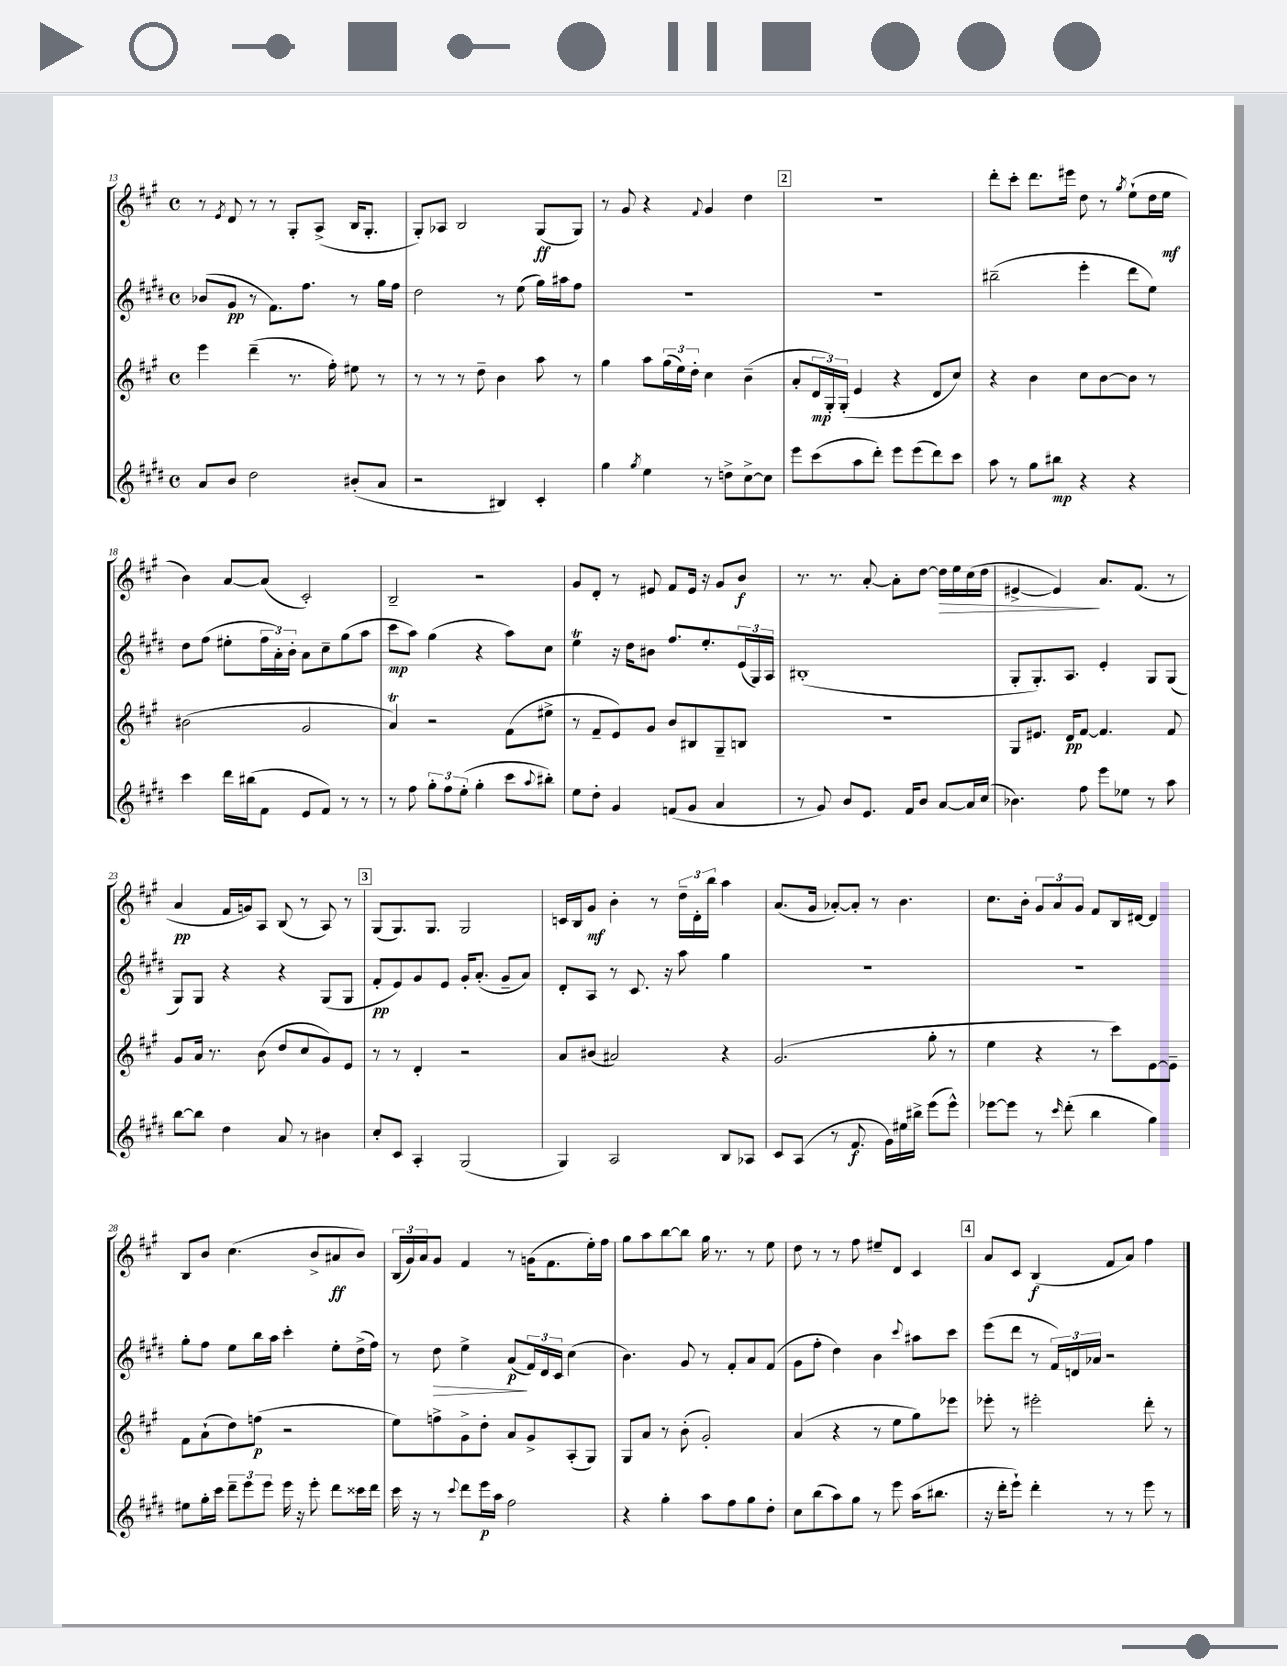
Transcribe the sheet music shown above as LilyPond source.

<<
\new StaffGroup <<
\new Staff = "s0" {
    \clef treble \key a \major \defaultTimeSignature \time 4/4
    r8 \acciaccatura { e'8 } d'8 r8 r8 gis8-. a8->( b16 gis8.-. |
    gis8-.) aes8 b2 gis8\ff( gis8) |
    r8 gis'8 r4 \appoggiatura { fis'8 } gis'4 d''4 |
    \mark \markup { \box "2" } R1 |
    d'''8-. cis'''8-. d'''8. eis'''16 d''8 r8 \acciaccatura { gis''8 } e''8-!( d''16 e''16\mf |
    b'4) a'8~ a'8( cis'2-.) |
    b2-- r2 |
    gis'8 d'8-. r8 eis'8 fis'8 eis'16 r16 gis'8 b'8\f |
    r8. r8. a'8~-. a'8-. d''8~ d''16\> e''16 cis''16( d''16 |
    eis'4~-> eis'4\!) a'8. fis'8.( r8 |
    a'4\pp fis'16 g'16) a8 b8( r8 a8) r8 |
    \mark \markup { \box "3" } gis8( gis8.) gis8. gis2 |
    c'16 b16 gis'8\mf b'4-. r8 \tuplet 3/2 { d''16-- d'16-. b''16 } a''4 |
    a'8.( gis'16 aes'8~-.) aes'8-. r8 b'4. |
    cis''8. b'16-. \tuplet 3/2 { gis'8 a'8 gis'8 } fis'8 b16 dis'16~ dis'4 |
    b8 b'8 cis''4.( b'8-> ais'8\ff b'8) |
    \tuplet 3/2 { b16( gis'16) a'16 } gis'8 fis'4 r8 g'16( fis'8. e''16-.) fis''16 |
    gis''8 a''8 b''8~ b''8 gis''16 r8. r8 e''8 |
    d''8 r8 r8 fis''8 eis''8-- d'8 cis'4 |
    \mark \markup { \box "4" } a'8 cis'8 b4\f( fis'8 a'8) fis''4 \bar "|." |
}
\new Staff = "s1" {
    \clef treble \key e \major \defaultTimeSignature \time 4/4
    bes'8( gis'8\pp r8 fis'8.) fis''8. r8 gis''16 fis''16 |
    dis''2 r8 e''8( gis''16) ais''16 fis''8 |
    R1 |
    \mark \markup { \box "2" } R1 |
    bis''2--( e'''4-. dis'''8 e''8) |
    dis''8 fis''8( eis''8-. \tuplet 3/2 { fis''16 a'16-.) b'16-. } a'8 cis''8-- gis''8( a''8 |
    cis'''8\mp a''8) gis''4( r4 a''8) cis''8 |
    e''4\trill r16 dis''16 bis'8 fis''8. e''8.-. \tuplet 3/2 { e'16( gis16) a16 } |
    bis1-.( |
    gis8-. gis8.-.) a8. e'4-. gis8 gis8( |
    gis8) gis8 r4 r4 gis8( gis8 |
    \mark \markup { \box "3" } fis'8-.\pp e'8) gis'8 e'8 gis'16-. a'8.-.( gis'8-- a'8) |
    dis'8-. a8 r8 cis'8. r16 a''8 gis''4 |
    R1 |
    R1 |
    gis''8-. fis''8 e''8 b''16 a''16 cis'''4-. e''8-. dis''16->( fis''16) |
    r8 dis''8\> e''4-> a'8\p\!( \tuplet 3/2 { fis'16) dis'16 cis'16 } cis''4( |
    b'4.) gis'8 r8 fis'8-. a'8 fis'8( |
    gis'8 fis''8-. dis''4) b'4 \appoggiatura { cis'''8 } ais''8 cis'''8 |
    \mark \markup { \box "4" } e'''8( dis'''8 r8 \tuplet 3/2 { fis'16) d'16 aes'16 } r2 \bar "|." |
}
\new Staff = "s2" {
    \clef treble \key a \major \defaultTimeSignature \time 4/4
    e'''4 d'''4--( r8. fis''16-.) eis''8 r8 |
    r8 r8 r8 d''8-- b'4 a''8 r8 |
    gis''4 a''8 \tuplet 3/2 { gis''16( e''16) d''16-. } cis''4 b'4--( |
    \mark \markup { \box "2" } a'8-. \tuplet 3/2 { d'16\mp gis16-.) gis16-.( } e'4 r4 d'8 cis''8) |
    r4 b'4 cis''8 b'8~ b'8 r8 |
    bis'2( gis'2 |
    a'4\trill) r2 fis'8( eis''8-> |
    r8 fis'8-- e'8) gis'8 b'8 bis8 gis8-- b8 |
    R1 |
    gis8 eis'8. d'16\pp fis'8~ fis'4. fis'8 |
    gis'8 a'16 r8. b'8( d''8 cis''8 gis'8) e'8 |
    \mark \markup { \box "3" } r8 r8 d'4-. r2 |
    a'8 bis'8( ais'2) r4 |
    gis'2.( gis''8-. r8 |
    e''4 r4 r8 cis'''8) e'8~ e'8-- |
    fis'8 a'8-!( d''8) f''8\p( r2 |
    e''8) f''8-> gis'8-> d''8-. a'8 gis'8-> a8-.( gis8) |
    gis8 a'8 r8 b'8-.( gis'2-.) |
    a'4( r4 r8 e''8 gis''8) ees'''8 |
    \mark \markup { \box "4" } ees'''8-. r8 eis'''2-. d'''8-. r8 \bar "|." |
}
\new Staff = "s3" {
    \clef treble \key e \major \defaultTimeSignature \time 4/4
    a'8 b'8 dis''2 bis'8-.( a'8 |
    r2 bis4) cis'4-. |
    gis''4 \acciaccatura { gis''8 } e''4 r8 d''8-> cis''8~-> cis''8 |
    \mark \markup { \box "2" } e'''8 cis'''8( a''8 dis'''8-.) e'''8 e'''8( dis'''8) cis'''8 |
    a''8 r8 gis''8 bis''8\mp r4 r4 |
    cis'''4 dis'''16 bis''16( fis'8 e'8 fis'8) r8 r8 |
    r8 fis''8 \tuplet 3/2 { gis''8-. fis''8 e''8-.( } gis''4-. cis'''8 \appoggiatura { a''8 } bis''8-.) |
    e''8 dis''8-. gis'4 f'8( gis'8 a'4 |
    r8 gis'8) b'8 e'8. fis'16 b'8 a'8~ a'16 cis''16( |
    bes'4.) fis''8 e'''8 ees''8 r8 a''8 |
    b''8~ b''8 dis''4 a'8 r8 bis'4 |
    \mark \markup { \box "3" } cis''8-. cis'8 a4-. gis2( |
    gis4) a2 b8 aes8 |
    cis'8 a8( r8 fis'8.\f gis'16) eis''16 bis''16-> e'''8( e'''8-^) |
    ees'''8~ ees'''8 r8 \grace { cis'''16 } dis'''8-.( b''4 gis''4) |
    eis''8 gis''16-. cis'''16 \tuplet 3/2 { dis'''8-- e'''8 e'''8 } e'''16 r16 e'''8-. dis'''8 cisis'''16 dis'''16 |
    cis'''16 r16 r8 \appoggiatura { cis'''8 } dis'''8 e'''16\p a''16 fis''2 |
    r4 gis''4-. a''8 fis''8 gis''8 dis''8-. |
    cis''8 b''8( a''8) gis''8 r8 e'''8 a''16( bis''8. |
    \mark \markup { \box "4" } r16 dis'''16-. e'''8-!) dis'''4-. r8 r8 e'''8 r8 \bar "|." |
}
>>
>>
\layout { \context { \Score currentBarNumber = #13 } }
